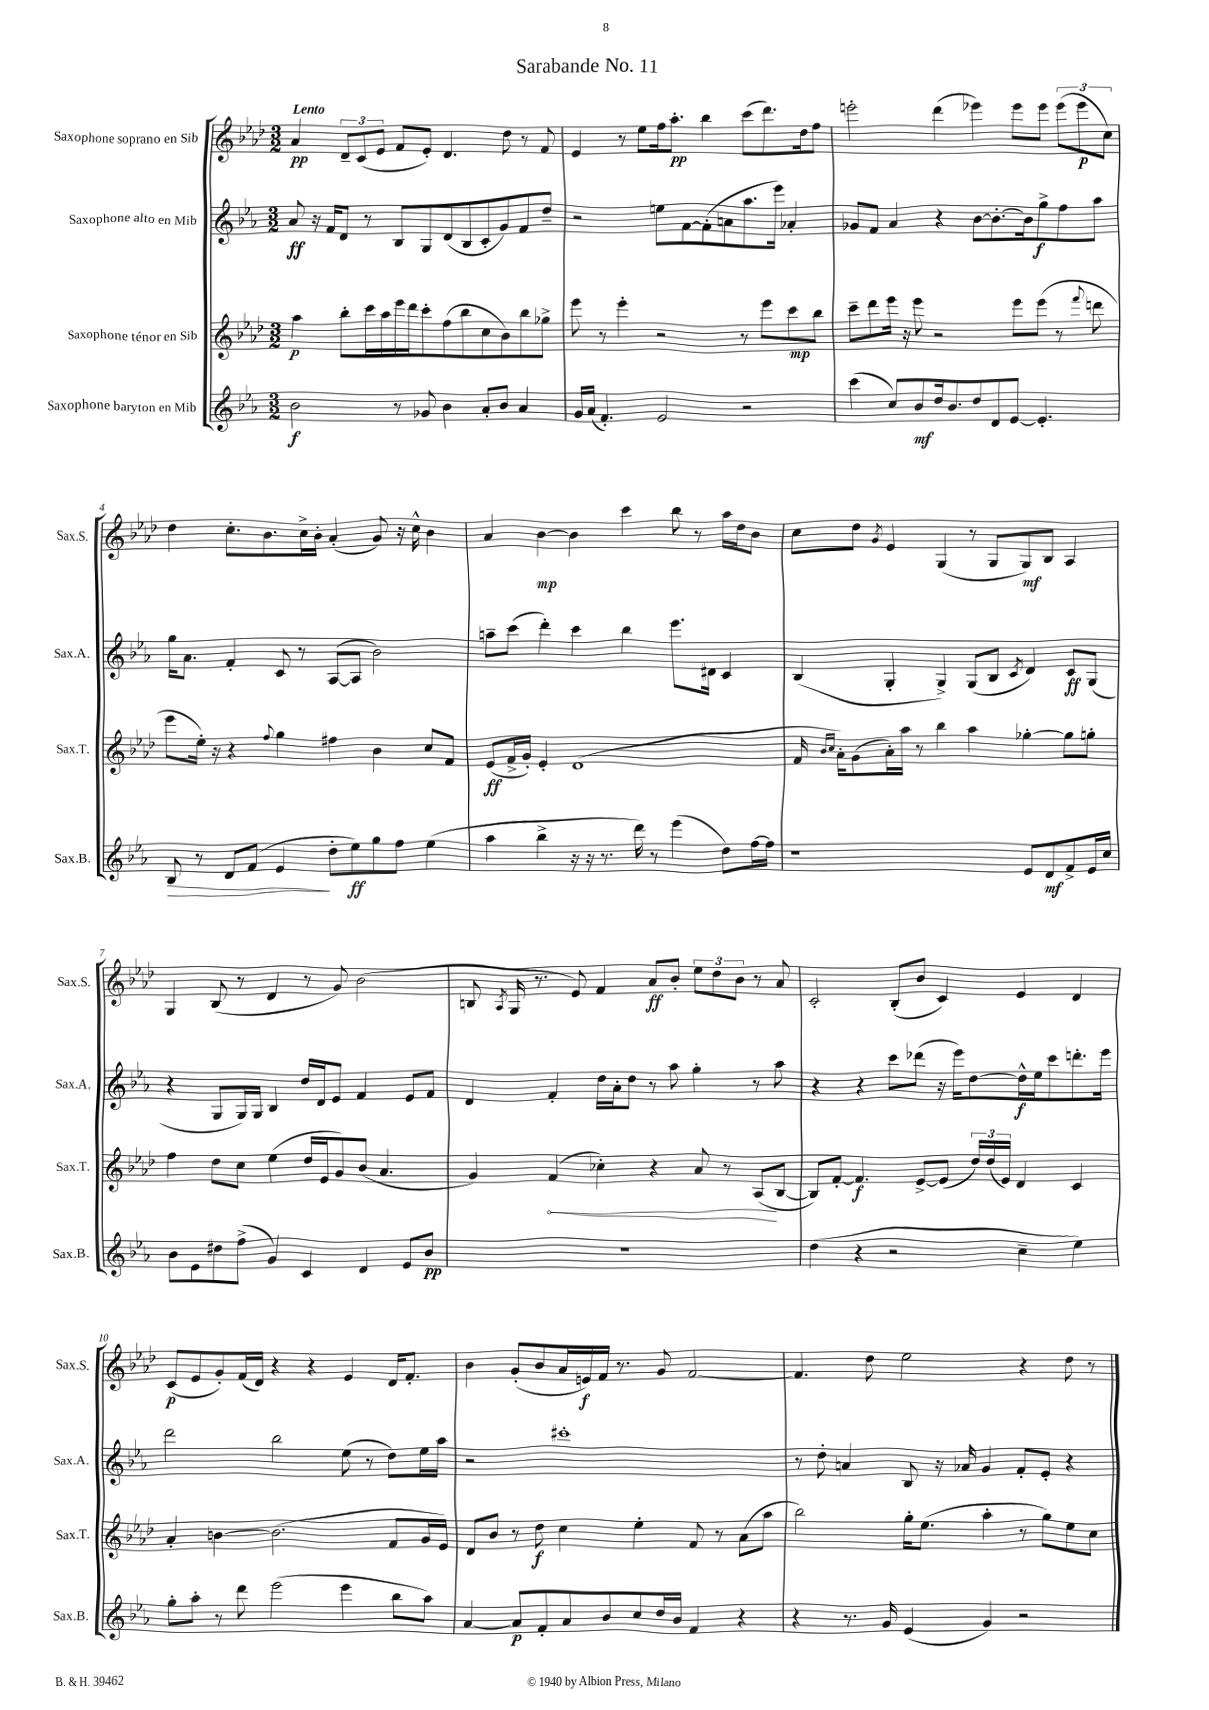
\header { title = "Sarabande No. 11" }
<<
\new StaffGroup <<
\new Staff = "s0" \with { instrumentName = "Saxophone soprano en Sib" shortInstrumentName = "Sax.S." } {
    \clef treble \key aes \major \numericTimeSignature \time 3/2 \tempo "Lento"
    \autoBeamOff aes'4\pp \tuplet 3/2 { des'8[-- c'8( ees'8] } f'8[ ees'8]-.) des'4. des''8 r8 f'8 |
    ees'4 r8 ees''8[ f''16 aes''8.]-.\pp bes''4 c'''8[( des'''8.) des''16 f''8] |
    e'''2-. des'''4( ees'''4) ees'''8[ ees'''8] \tuplet 3/2 { ees'''8[( ees'''8\p c''8]) } |
    des''4 c''8.[-. bes'8. c''16-> bes'16]-. aes'4-.( g'8) r16 c''16-^ bes'4 |
    aes'4 bes'4~\mp bes'4 c'''4 bes''8 r8 aes''16[ des''16 bes'8] |
    c''8[ des''8] \acciaccatura { g'8 } ees'4 g4( r8 g8[ g8\mf) bes8] aes4 |
    g4 bes8( r8 des'4 r8 g'8) bes'2( |
    b8 \acciaccatura { aes8 } g16 r8. ees'8) f'4 aes'8[\ff bes'8]-. \tuplet 3/2 { ees''8[ des''8 bes'8] } r8 aes'8 |
    c'2-. bes8[-.( bes'8] c'4) ees'4 des'4 |
    c'8[\p( ees'8 g'8-.) f'16( des'16]) r4 r4 ees'4 des'16[ f'8.]-. |
    bes'4 g'8[-.( bes'8 aes'16 e'16\f) f'16] r8. g'8 f'2~ |
    f'4. des''8 ees''2 r4 des''8 r8 \bar "|." |
}
\new Staff = "s1" \with { instrumentName = "Saxophone alto en Mib" shortInstrumentName = "Sax.A." } {
    \clef treble \key ees \major \numericTimeSignature \time 3/2
    \autoBeamOff aes'8\ff r16 f'16[ d'8] r8 bes8[ g8 d'8( bes8 c'8-. g'8) f'8 d''8]-- |
    r2 e''8[ f'8~ f'8-.( a'8 aes''8. ees'''16]) aes'4-. |
    ges'8[ f'8] aes'4 r4 bes'8[~ bes'8.~-. bes'16 g''8->\f f''8 aes''8] |
    g''16[ aes'8.] f'4-. c'8 r8 aes8[~( aes8] bes'2) |
    a''8[-- c'''8]( d'''4-.) c'''4 bes''4 ees'''8.[ dis'16] c'4 |
    bes4( g4-. g4->) g8[( bes8] \acciaccatura { c'8 } d'4) c'8[\ff g8]( |
    r4 g8[ g16) g16] bes4 d''16[ d'16 ees'8] f'4 ees'8[ f'8] |
    d'4 f'4-. d''16[ aes'16-. d''8] r8 aes''8 g''4-. r8 aes''8 |
    r4 r4 c'''8[ des'''8]( r16 ees'''16[) d''8~ d''16-^\f ees''16 c'''8 d'''8.-. ees'''16] |
    d'''2 bes''2 ees''8( r8 d''8[) ees''16 aes''16] |
    r2 cis'''1-. |
    r8 d''8-. a'4 bes8 r16 aes'16 g'4 f'8[-. ees'8]-. r4 \bar "|." |
}
\new Staff = "s2" \with { instrumentName = "Saxophone ténor en Sib" shortInstrumentName = "Sax.T." } {
    \clef treble \key aes \major \numericTimeSignature \time 3/2
    \autoBeamOff aes''4\p bes''8[-. c'''16 aes''16 ees'''16 des'''16 c'''8-. f''8( bes''8 c''8 bes'8) bes''8 ges''8]-> |
    ees'''8 r8 ees'''4-. r2 r8 ees'''8[ c'''8\mp bes''8] |
    c'''8[-- des'''8 ees'''16] r16 ees'''8 r2 ees'''8[ ees'''8]( r8 \appoggiatura { f'''8 } d'''8 |
    ees'''8[ ees''16]-.) r16 r4 \appoggiatura { f''8 } g''4 fis''4 bes'4 c''8[ f'8] |
    ees'8[\ff( f'16-> g'16]-.) ees'4-. des'1( |
    f'16 \grace { bes'16[ c''16] } aes'16[-.) g'8( aes'16-.) aes''16] r8 bes''4 aes''4 ges''4~-. ges''8[ g''8]-. |
    f''4 des''8[ c''8] ees''4( des''16[ ees'16 g'8) bes'8]( aes'4. |
    g'4) \once \override Hairpin.circled-tip = ##t f'4\<( ces''4-.) r4 aes'8 r8 aes8[\!( bes8]~ |
    bes8[) f'8]~-. f'4.\f ees'8[~-> ees'8]( \tuplet 3/2 { des''16[) des''16( ees'16]) } des'4 c'4 |
    aes'4-. b'4~ b'2.( f'8[ g'16 ees'16]) |
    des'8[ bes'8] r8 des''8\f c''4 ees''4-. f'8 r8 aes'8[( aes''8] |
    bes''2) g''16[-. ees''8.]( aes''4-. r8 g''8[) ees''8 c''8] \bar "|." |
}
\new Staff = "s3" \with { instrumentName = "Saxophone baryton en Mib" shortInstrumentName = "Sax.B." } {
    \clef treble \key ees \major \numericTimeSignature \time 3/2
    \autoBeamOff bes'2\f r8 ges'8 bes'4 aes'8[-. bes'8] aes'4 |
    g'16[ aes'16]( f'4.-.) ees'2 r2 |
    c'''4( c''8[) bes'8\mf d''16 bes'8. d''8 d'8 ees'8]~ ees'4.-. |
    bes8\> r8 d'8[ f'8]( ees'4\! d''8[-. ees''8\ff) g''8 f''8] ees''4( |
    aes''4 bes''4-> r16 r16 r8. d'''16) r8 ees'''4( d''8[) f''16~ f''16] |
    r1 ees'8[ d'8\mf f'8-> ees'16 c''16] |
    bes'8[ ees'8 dis''8 f''8]->( g'4) c'4 d'4 ees'8[ bes'8]\pp |
    R1. |
    d''4( r4 r2 c''4-- ees''4) |
    g''8[-. aes''8]-. r8 d'''8 ees'''2( ees'''4 bes''8[ aes''8]) |
    aes'4~ aes'8[\p f'8-. aes'8 bes'8 c''8 d''16 bes'16] f'4 r4 |
    r4 r8. g'16 ees'4( g'4) r2 \bar "|." |
}
>>
>>
